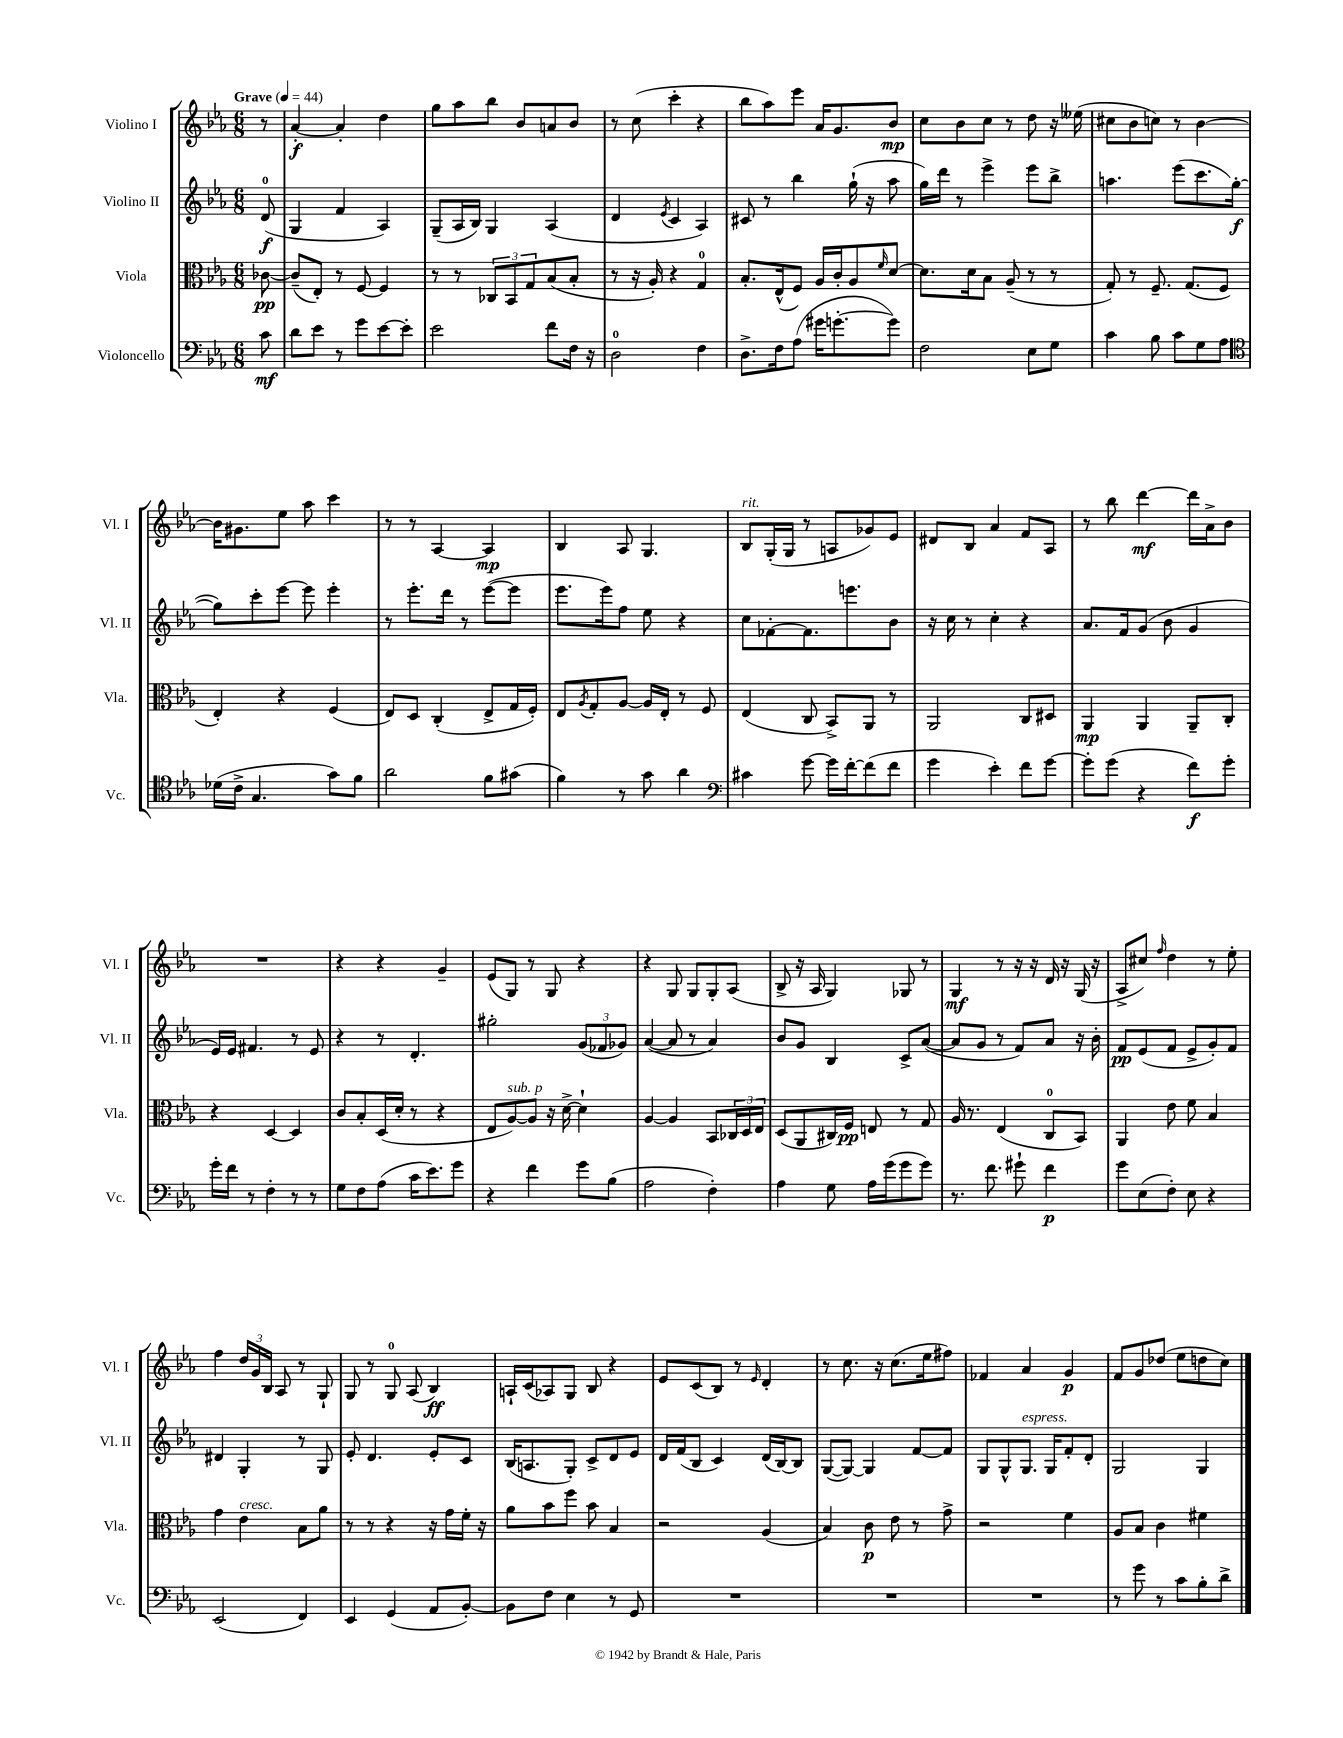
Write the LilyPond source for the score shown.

<<
\new StaffGroup <<
\new Staff = "s0" \with { instrumentName = "Violino I" shortInstrumentName = "Vl. I" } {
    \clef treble \key ees \major \numericTimeSignature \time 6/8 \partial 8 \tempo "Grave" 4 = 44
    r8 |
    aes'4~-.\f aes'4-. d''4 |
    g''8 aes''8 bes''8 bes'8 a'8 bes'8 |
    r8 c''8( c'''4-. r4 |
    bes''8 aes''8) ees'''8 aes'16 g'8. bes'8\mp |
    c''8 bes'8 c''8 r8 d''8 r16 eeses''16( |
    cis''8 bes'8 c''8) r8 bes'4~ |
    bes'16 gis'8. ees''8 aes''8 c'''4 |
    r8 r8 aes4~ aes4\mp |
    bes4 aes8 g4. |
    bes8^\markup { \italic "rit." } g16-.( g16 r8 a8 ges'8) ees'8 |
    dis'8 bes8 aes'4 f'8 aes8 |
    r8 bes''8 d'''4~\mf d'''16 aes'16-> bes'8 |
    R2. |
    r4 r4 g'4-- |
    ees'8( g8) r8 g8 r4 |
    r4 g8 g8 g8-. aes8( |
    bes8-> r16 aes16 g4) ges8 r8 |
    g4\mf r8 r16 r16 d'16 r16 g16( r16 |
    aes8-> cis''8) \grace { f''16 } d''4 r8 ees''8-. |
    f''4 \tuplet 3/2 { d''16 g'16 bes16 } aes8 r8 g8-! |
    g8 r8 g8-0 aes8( bes4\ff) |
    a16-! c'16( aes8) g8 bes8 r4 |
    ees'8 c'8( bes8) r8 \grace { ees'16 } d'4-. |
    r8 c''8. r16 c''8.( ees''16 fis''8) |
    fes'4 aes'4 g'4\p |
    f'8 g'8 des''8( ees''8 d''8 c''8) \bar "|." |
}
\new Staff = "s1" \with { instrumentName = "Violino II" shortInstrumentName = "Vl. II" } {
    \clef treble \key ees \major \numericTimeSignature \time 6/8 \partial 8
    d'8-0\f( |
    g4 f'4 aes4) |
    g8--( aes16 bes16) g4 aes4( |
    d'4 \acciaccatura { ees'8 } c'4 aes4) |
    cis'8 r8 bes''4 g''16-!( r16 aes''8 |
    g''16) d'''16 r8 ees'''4-> ees'''8 bes''8-> |
    a''4. ees'''8( c'''8. g''16~-.\f |
    g''8) c'''8-. ees'''8~ ees'''8 ees'''4-. |
    r8 ees'''8.-. d'''16 r8 ees'''8~( ees'''8 |
    ees'''8. ees'''16) f''8 ees''8 r4 |
    c''8 fes'8~-. fes'8. e'''8. bes'8 |
    r16 c''16 r8 c''4-. r4 |
    aes'8. f'16 g'8( bes'8 g'4 |
    ees'16) ees'16 fis'4. r8 ees'8 |
    r4 r8 d'4.-. |
    gis''2-. \tuplet 3/2 { g'8( fes'8 ges'8) } |
    aes'4~( aes'8 r8 aes'4) |
    bes'8 g'8 bes4 c'8-> aes'8~( |
    aes'8 g'8 r8 f'8) aes'8 r16 bes'16-. |
    f'8\pp ees'8( f'8 ees'8-> g'8-.) f'8 |
    dis'4 g4-. r8 g8 |
    ees'8-. d'4. ees'8-. c'8 |
    bes16( a8. g8-.) c'8-> d'8 ees'8 |
    d'16 f'16( bes8 c'4) d'16( bes16~) bes8 |
    g8~( g8~) g4 f'8~ f'8 |
    g8 g8-^ g8.^\markup { \italic "espress." } g16 f'8-. d'8-. |
    g2 g4 \bar "|." |
}
\new Staff = "s2" \with { instrumentName = "Viola" shortInstrumentName = "Vla." } {
    \clef alto \key ees \major \numericTimeSignature \time 6/8 \partial 8
    ces'8~\pp |
    ces'8--( ees8-.) r8 f8~ f4 |
    r8 r8 \tuplet 3/2 { ces8 bes,8 g8 } bes8( bes8-. |
    r8 r16 aes16-.) r4 g4-0 |
    bes8.-. ees16-^( f8) aes16 c'16-. aes8 \grace { f'16 } d'8~ |
    d'8. d'16 bes8 aes8--( r8 r8 |
    g8-.) r8 f8.-- g8.( f8 |
    ees4-.) r4 f4( |
    ees8) d8 c4-.( ees8-> g16 f16-.) |
    ees8 \acciaccatura { aes8 } g8-. aes8~ aes16 ees16-. r8 f8 |
    ees4( c8 bes,8->) aes,8 r8 |
    aes,2 c8 dis8 |
    aes,4\mp aes,4 aes,8-- c8-. |
    r4 d4~ d4 |
    c'8 bes8-. d16( d'16-. r8 r4 |
    ees8 aes8~^\markup { \italic "sub. p" }) aes8 r16 d'16~-> d'4-! |
    aes4~ aes4 bes,8 \tuplet 3/2 { ces16 d16 ees16 } |
    d8( aes,8 cis16) f16\pp e8 r8 g8 |
    aes16 r8. ees4( c8-0 bes,8) |
    aes,4 ees'8 f'8 bes4 |
    g'4 ees'4^\markup { \italic "cresc." } bes8 aes'8 |
    r8 r8 r4 r16 g'16 f'16-. r16 |
    aes'8 bes'8 f''8 bes'8 bes4 |
    r2 aes4( |
    bes4) c'8\p ees'8 r8 g'8-> |
    r2 f'4 |
    aes8 bes8 c'4 fis'4 \bar "|." |
}
\new Staff = "s3" \with { instrumentName = "Violoncello" shortInstrumentName = "Vc." } {
    \clef bass \key ees \major \numericTimeSignature \time 6/8 \partial 8
    c'8\mf |
    d'8 ees'8 r8 g'8 ees'8~ ees'8-. |
    ees'2 f'8 f16 r16 |
    d2-0 f4 |
    d8.-> f16 aes8( gis'16 g'8.~-. g'8) |
    f2 ees8 g8 |
    c'4 bes8 c'8 g8 aes8 |
    \clef tenor des'16( c'16-> g4. g'8) f'8 |
    aes'2 f'8 gis'8( |
    f'4) r8 g'8 aes'4 |
    \clef bass cis'4 g'8~ g'16 f'16~-. f'8( f'8 |
    g'4 ees'4-.) f'8 g'8~ |
    g'8-. g'8( r4 f'8\f) g'8-. |
    g'16-. f'16 r8 f4-. r8 r8 |
    g8 f8 aes8( c'16 ees'8.) g'8 |
    r4 f'4 g'8 bes8( |
    aes2 f4-.) |
    aes4 g8 aes16 g'16( g'8 g'8) |
    r8. f'8. gis'8-! f'4\p |
    g'8 ees8( f8-.) ees8 r4 |
    ees,2( f,4) |
    ees,4 g,4( aes,8 bes,8~-.) |
    bes,8 f8 ees4 r8 g,8 |
    R2. |
    R2. |
    R2. |
    r8 g'8 r8 c'8 bes8-. d'8-> \bar "|." |
}
>>
>>
\layout { \context { \Score \remove "Bar_number_engraver" } }
